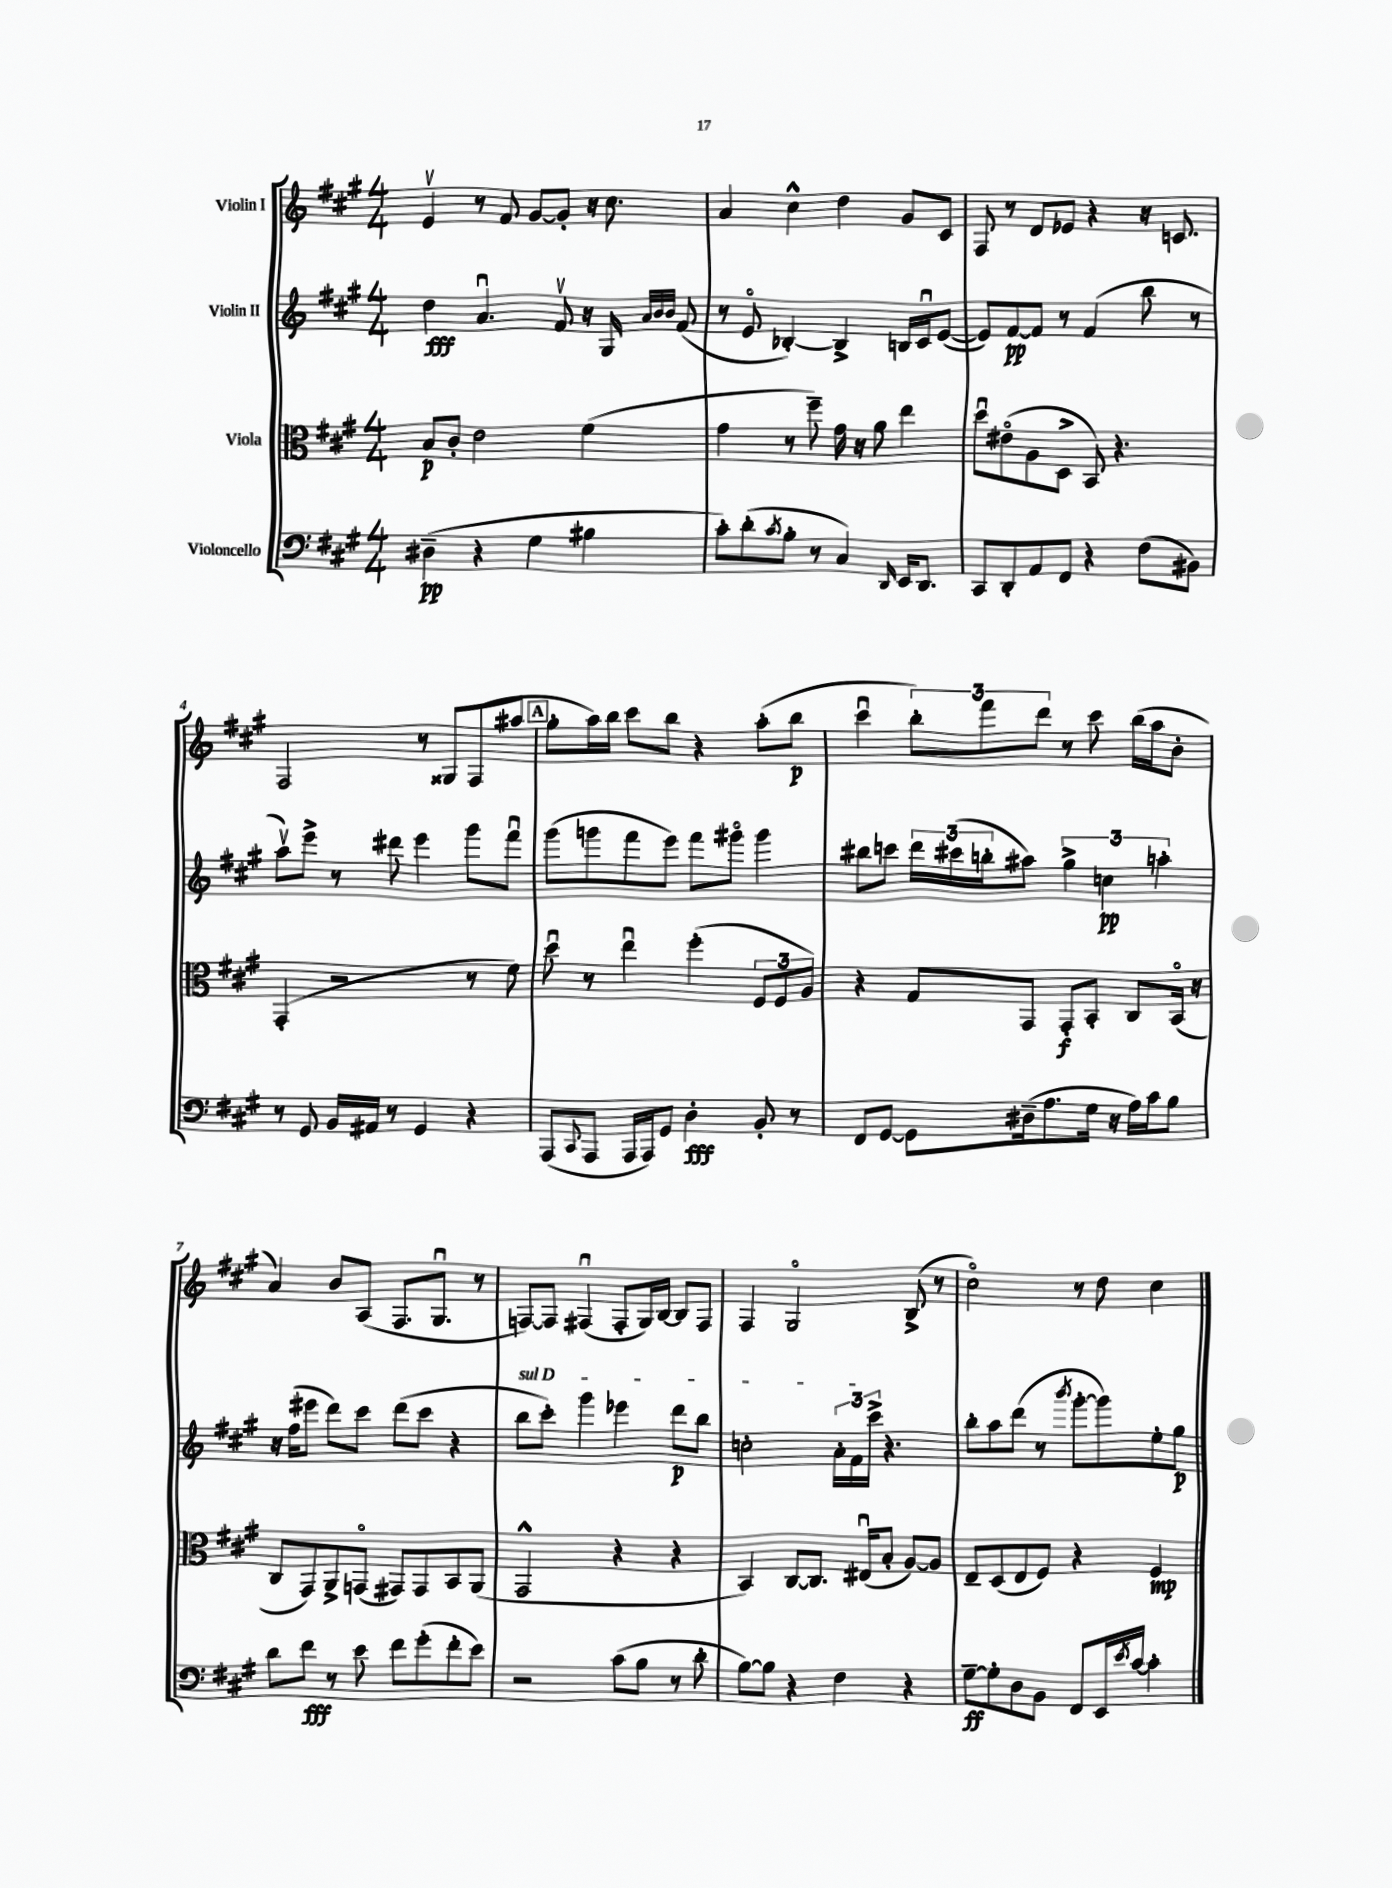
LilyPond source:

<<
\new StaffGroup <<
\new Staff = "s0" \with { instrumentName = "Violin I" } {
    \clef treble \key a \major \numericTimeSignature \time 4/4
    e'4\upbow r8 fis'8 gis'8~ gis'8-. r16 cis''8. |
    a'4 cis''4-^ d''4 gis'8 cis'8 |
    fis8 r8 d'8 ees'8 r4 r16 c'8. |
    fis2 r8 gisis8 fis8( ais''8 |
    \mark \markup { \box "A" } gis''8-. a''16) b''16 cis'''8 b''8 r4 a''8-.( b''8\p |
    cis'''4\downbow \tuplet 3/2 { b''8-.) fis'''8 d'''8 } r8 cis'''8 b''16( a''16 b'8-. |
    a'4) b'8 a8( fis8. gis8.\downbow r8 |
    f8~) f8 fis4\downbow( fis8-. gis16) b16~ b8 fis8 |
    fis4 gis2\flageolet b8->( r8 |
    cis''2\flageolet) r8 d''8 cis''4 \bar "|." |
}
\new Staff = "s1" \with { instrumentName = "Violin II" } {
    \clef treble \key a \major \numericTimeSignature \time 4/4
    d''4\fff a'4.\downbow fis'8\upbow r16 gis16 \grace { a'32 b'32 b'32 } fis'8( |
    r8 e'8\flageolet bes4~-.) bes4-> b16 cis'16\downbow e'8~( |
    e'8) fis'8~\pp fis'8 r8 fis'4( b''8 r8 |
    a''8\upbow) e'''8-> r8 dis'''8 e'''4 gis'''8 fis'''8\downbow |
    \mark \markup { \box "A" } gis'''8( g'''8 fis'''8 e'''8) fis'''8 gis'''8\flageolet gis'''4 |
    bis''8 c'''8 \tuplet 3/2 { d'''16 cis'''16( b''16-. } ais''8) \tuplet 3/2 { gis''4-> c''4\pp a''4-. } |
    r16 fis''16( eis'''8 d'''8) cis'''8 d'''8( cis'''8 r4 |
    \once \override TextSpanner.bound-details.left.text = \markup { \italic "sul D" } b''8\startTextSpan cis'''8-.) gis'''4 ees'''4 d'''8\p b''8 |
    c''2-. \tuplet 3/2 { a'16-. fis'16 cis'''16->\stopTextSpan } r4. |
    b''8-. a''8 d'''8( r8 \acciaccatura { b'''8 } gis'''8~-. gis'''8) e''8-. gis''8\p \bar "|." |
}
\new Staff = "s2" \with { instrumentName = "Viola" } {
    \clef alto \key a \major \numericTimeSignature \time 4/4
    b8\p cis'8-. e'2 fis'4( |
    gis'4 r8 fis''8--) gis'16 r16 a'8 e''4 |
    d''8\downbow eis'8\flageolet( a8 d8-> b,8) r4. |
    gis,4-.( r2 r8 fis'8) |
    \mark \markup { \box "A" } d''8\downbow r8 e''4\downbow fis''4-.( \tuplet 3/2 { fis8 fis8 a8) } |
    r4 gis8 gis,8 gis,8-.\f b,8-. cis8 b,16\flageolet( r16 |
    cis8 gis,8) a,8-> g,8\flageolet( gis,8) gis,8 b,8 a,8( |
    gis,2-^ r4 r4 |
    b,4) cis8~ cis8. eis16\downbow( b8-. a8~) a8 |
    e8-- d8( e8 fis8) r4 fis4\mp \bar "|." |
}
\new Staff = "s3" \with { instrumentName = "Violoncello" } {
    \clef bass \key a \major \numericTimeSignature \time 4/4
    dis4--\pp( r4 gis4 bis4 |
    cis'8-.) d'8-.( \acciaccatura { cis'8 } b8-. r8 cis4) \grace { d,16 } e,16 d,8. |
    cis,8 d,8-. a,8 fis,8 r4 fis8( bis,8) |
    r8 gis,8 b,16 ais,16 r8 gis,4 r4 |
    \mark \markup { \box "A" } a,,8( \appoggiatura { cis,8 } a,,8 a,,16 a,,16) gis,8 d4-.\fff b,8-. r8 |
    fis,8 gis,8~ gis,8 dis16--( a8. gis16 r16 a16) cis'16 b8 |
    d'8 fis'8\fff r8 e'8 fis'8 gis'8-.( fis'8-. e'8) |
    r2 cis'8( b8 r8 d'8-. |
    b8~) b8 r4 fis4 r4 |
    gis8~--\ff gis8-. d8 b,8 fis,8 e,16 \acciaccatura { e'8 } cis'16~ cis'4-. \bar "|." |
}
>>
>>
